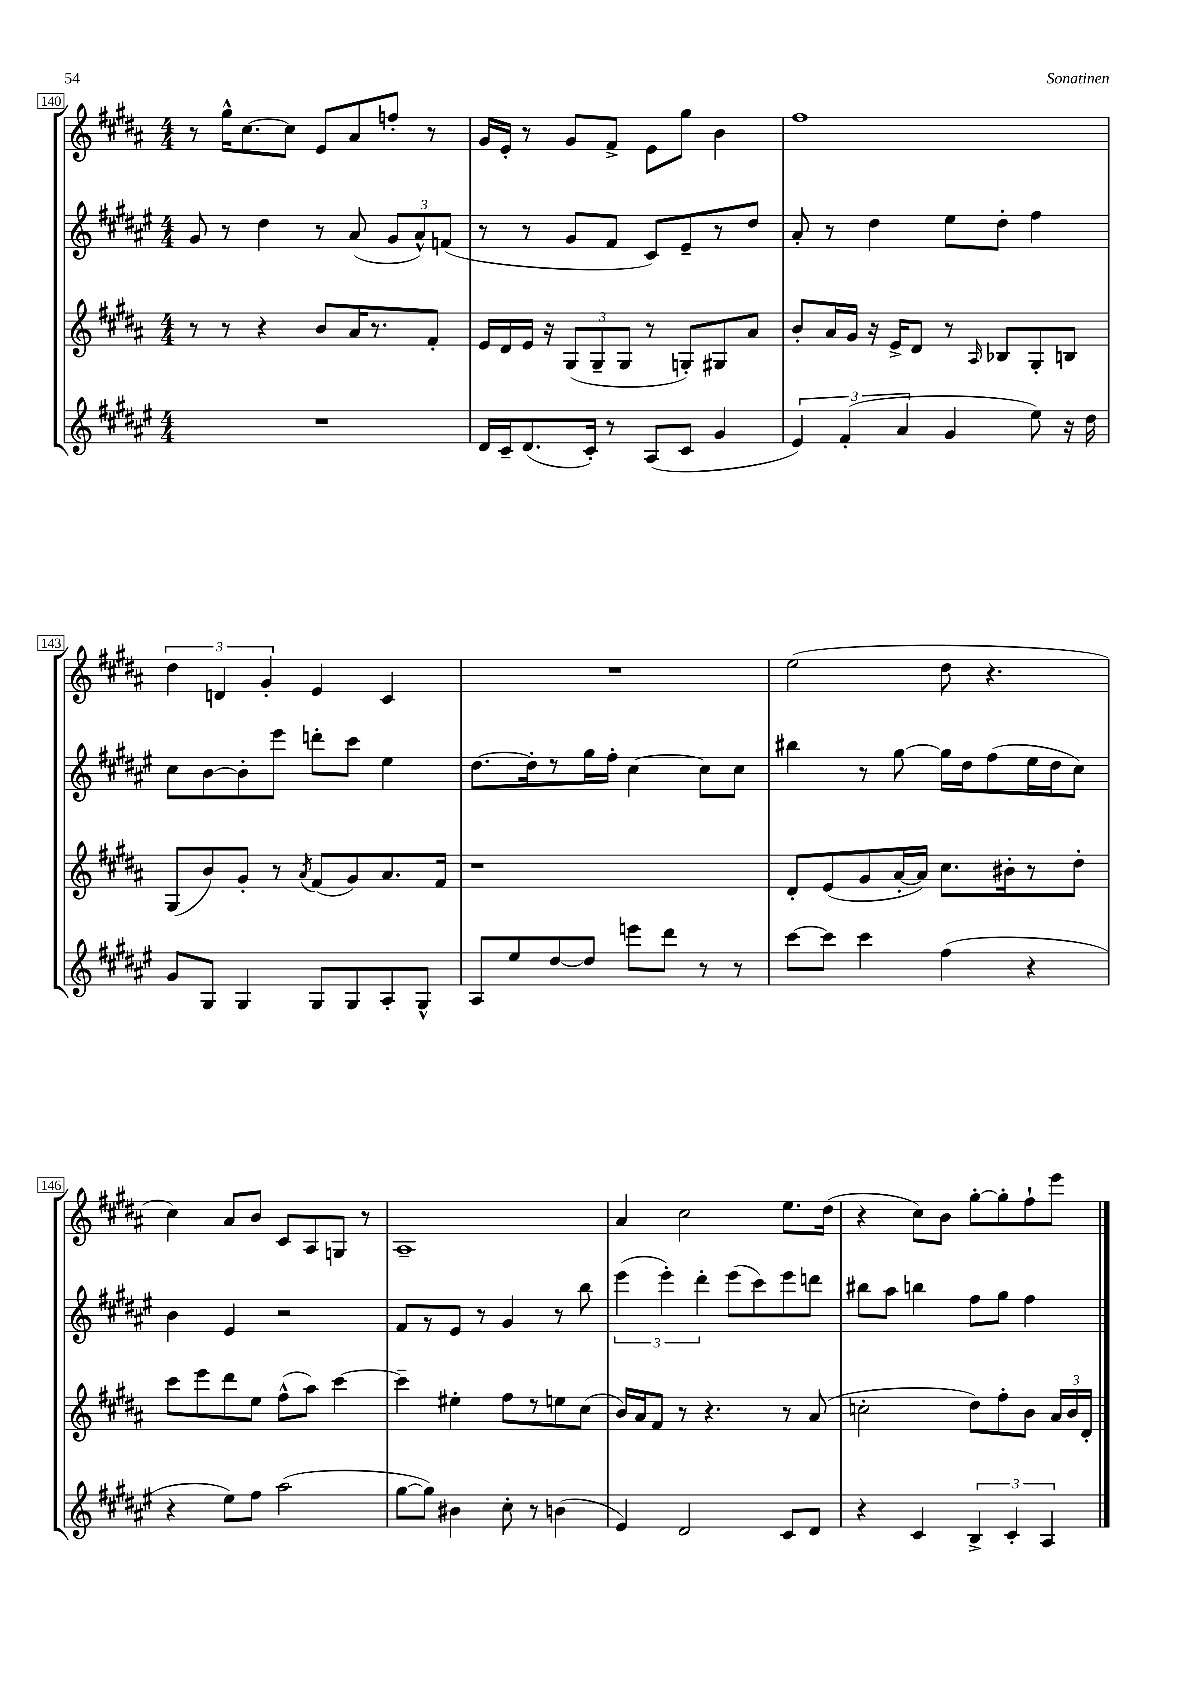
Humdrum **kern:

**kern	**kern	**kern	**kern
*staff4	*staff3	*staff2	*staff1
*clefG2	*clefG2	*clefG2	*clefG2
*k[f#c#g#d#a#e#]	*k[f#c#g#d#a#]	*k[f#c#g#d#a#e#]	*k[f#c#g#d#a#]
*M4/4	*M4/4	*M4/4	*M4/4
1r	8r	8g#/	8r
.	8r	8r	16gg#^^\LK
.	.	.	[8.cc#\
.	4r	4dd#\	.
.	.	.	8cc#\]J
.	8b/L	8r	8e/L
.	16a#/K	(8a#/	8a#/
.	8.r	.	.
.	.	12g#/L	8ff'/J
.	.	12a#^^/)	.
.	8f#'/J	.	8r
.	.	(12f/J	.
=	=	=	=
16d#/LL	16e/LL	8r	16g#/LL
16c#~/J	16d#/	.	16e'/JJ
(8.d#/	16e/JJ	8r	8r
.	16r	.	.
.	(12G#/L	8g#/L	8g#/L
16c#'/Jk)	.	.	.
.	12G#~/	.	.
8r	.	8f#/J	8f#^/J
.	12G#/J	.	.
(8A#/L	8r	8c#/L)	8e\L
8c#/J	8G'/L)	8e#~/	8gg#\J
4g#/	8G#/	8r	4b\
.	8a#/J	8dd#/J	.
=	=	=	=
6e#/)	8b'/L	8a#'/	1ff#
.	16a#/L	8r	.
(6f#'/	.	.	.
.	16g#/JJ	.	.
.	16r	4dd#\	.
.	16e^/LK	.	.
6a#/	.	.	.
.	8d#/J	.	.
4g#/	8r	8ee#\L	.
.	16qqA#/	.	.
.	8B-/L	8dd#'\J	.
8ee#\)	8G#'/	4ff#\	.
16r	8B/J	.	.
16dd#\	.	.	.
=	=	=	=
8g#/L	(8G#/L	8cc#\L	6dd#\
8G#/J	8b/)	[8b\	.
.	.	.	6d/
4G#/	8g#'/J	8b'\]	.
.	.	.	6g#'/
.	8r	8eee#\J	.
.	8qa#/	.	.
8G#/L	(8f#/L	8ddd'\L	4e/
8G#/	8g#/)	8ccc#\J	.
8A#'/	8.a#/	4ee#\	4c#/
8G#^^/J	.	.	.
.	16f#/Jk	.	.
=	=	=	=
8A#/L	1r	[8.dd#\L	1r
8ee#/	.	.	.
.	.	16dd#'\]k	.
[8dd#/	.	8r	.
8dd#/]J	.	16gg#\L	.
.	.	16ff#'\JJ	.
8eee\L	.	[4cc#\	.
8ddd#\J	.	.	.
8r	.	8cc#\]L	.
8r	.	8cc#\J	.
=	=	=	=
[8ccc#\L	8d#'/L	4bb#\	(2ee\
8ccc#\]J	(8e/	.	.
4ccc#\	8g#/	8r	.
.	[16a#'/L	[8gg#\	.
.	16a#/]JJ)	.	.
(4ff#\	8.cc#\L	16gg#\]LL	8dd#\
.	.	16dd#\J	.
.	.	(8ff#\	4.r
.	16b#'\k	.	.
4r	8r	16ee#\L	.
.	.	16dd#\J	.
.	8dd#'\J	8cc#\J)	.
=	=	=	=
4r	8ccc#\L	4b\	4cc#\)
.	8eee\	.	.
8ee#\L)	8ddd#\	4e#/	8a#/L
8ff#\J	8ee\J	.	8b/J
(2aa#\	(8ff#^^\L	2r	8c#/L
.	8aa#\J)	.	8A#/
.	[4ccc#\	.	8G/J
.	.	.	8r
=	=	=	=
[8gg#\L	4ccc#~\]	8f#/L	1A#~
8gg#\]J)	.	8r	.
4b#\	4ee#'\	8e#/J	.
.	.	8r	.
8cc#'\	8ff#\L	4g#/	.
8r	8r	.	.
(4b\	8ee\	8r	.
.	(8cc#\J	8bb\	.
=	=	=	=
4e#/)	16b/LL)	(6eee#\	4a#/
.	16a#/J	.	.
.	8f#/J	.	.
.	.	6eee#'\)	.
2d#/	8r	.	2cc#\
.	.	6ddd#'\	.
.	4.r	.	.
.	.	(8eee#\L	.
.	.	8ccc#\)	.
8c#/L	8r	8eee#\	8.ee\L
8d#/J	(8a#/	8ddd\J	.
.	.	.	(16dd#\Jk
=	=	=	=
4r	2cc'\	8bb#\L	4r
.	.	8aa#\J	.
4c#/	.	4bb\	8cc#\L)
.	.	.	8b\J
6B^/	8dd#\L)	8ff#\L	[8gg#'\L
.	8ff#'\	8gg#\J	8gg#'\]
6c#'/	.	.	.
.	8b\J	4ff#\	8ff#`\
6A#/	.	.	.
.	24a#/LL	.	8eee\J
.	24b/	.	.
.	24d#'/JJ	.	.
==	==	==	==
*-	*-	*-	*-
